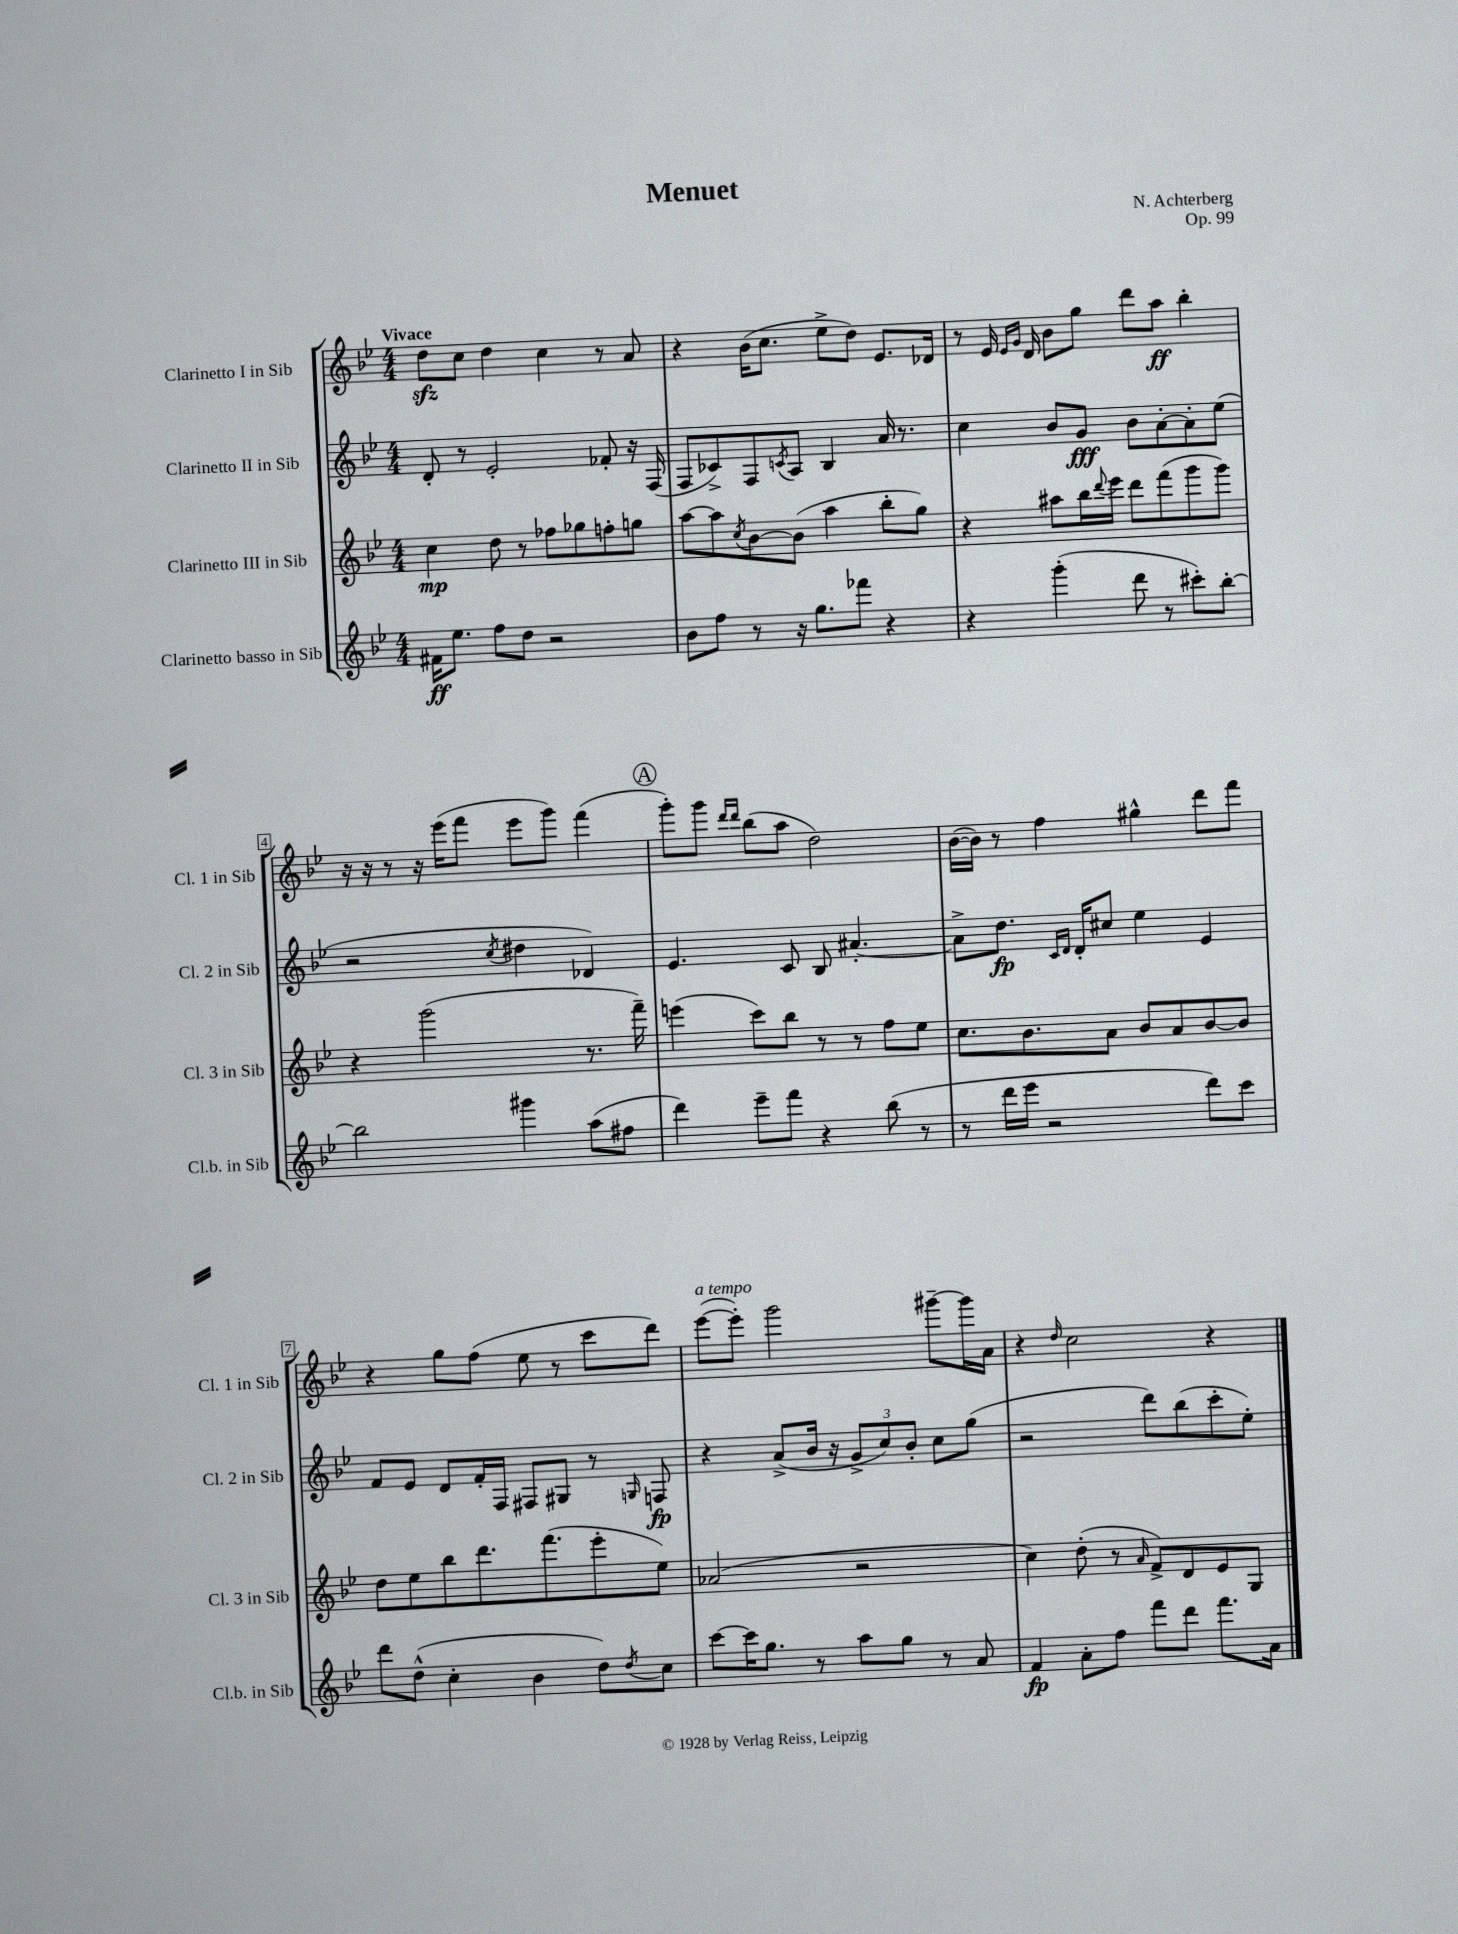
\header { title = "Menuet" composer = "N. Achterberg" opus = "Op. 99" }
<<
\new StaffGroup <<
\new Staff = "s0" \with { instrumentName = "Clarinetto I in Sib" shortInstrumentName = "Cl. 1 in Sib" } {
    \clef treble \key bes \major \numericTimeSignature \time 4/4 \tempo "Vivace"
    d''8\sfz c''8 d''4 c''4 r8 a'8 |
    r4 bes'16( c''8. ees''8-> d''8) ees'8. des'16 |
    r8 ees'16 \grace { ees'16 g'16 } d'16 bes'8 g''8 d'''8 a''8\ff bes''4-. |
    r16 r16 r8 r16 ees'''16( f'''8 ees'''8 g'''8) f'''4( |
    \mark \markup { \circle "A" } g'''8-.) g'''8 \grace { d'''16 d'''16 } bes''8( a''8 d''2) |
    bes'16~( bes'16) r8 f''4 gis''4-^ d'''8 f'''8 |
    r4 g''8 f''8( ees''8 r8 c'''8 d'''8) |
    ees'''8~^\markup { \italic "a tempo" }( ees'''8-.) g'''2 gis'''8~-- gis'''16 a'16 |
    r4 \grace { d''16 } c''2 r4 \bar "|." |
}
\new Staff = "s1" \with { instrumentName = "Clarinetto II in Sib" shortInstrumentName = "Cl. 2 in Sib" } {
    \clef treble \key bes \major \numericTimeSignature \time 4/4
    d'8-. r8 ees'2-. fes'8-. r16 f16( |
    f8 ces'8->) f8 \acciaccatura { c'8 } a8 bes4 a'16 r8. |
    c''4 bes'8 g'8\fff bes'8 a'8~-. a'8-. ees''8( |
    r2 \acciaccatura { c''8 } dis''4 des'4) |
    \mark \markup { \circle "A" } ees'4. c'8 bes8 ais'4.~-. |
    ais'8-> d''8.\fp \grace { c'16 d'16 } d'16-. cis''8 ees''4 ees'4 |
    f'8 ees'8 d'8 f'16-. f16 fis8 gis8 r8 \grace { g16 } f8\fp |
    r4 a'8->( bes'16 r16 \tuplet 3/2 { g'8-> c''8) bes'8-. } c''8 g''8( |
    r2 d'''8) bes''8( c'''8-. ees''8-.) \bar "|." |
}
\new Staff = "s2" \with { instrumentName = "Clarinetto III in Sib" shortInstrumentName = "Cl. 3 in Sib" } {
    \clef treble \key bes \major \numericTimeSignature \time 4/4
    c''4\mp d''8 r8 fes''8 ges''8 f''8-. g''8 |
    a''8~ a''8 \acciaccatura { c''8 } bes'8~ bes'8( a''4 bes''8-. g''8) |
    r4 ais''8 bes''16 \appoggiatura { d'''8 } ees'''16 d'''8 f'''8( g'''8 g'''8) |
    r4 g'''2( r8. f'''16--) |
    \mark \markup { \circle "A" } e'''4( c'''8) bes''8 r8 r8 f''8 ees''8 |
    c''8. bes'8. a'8 bes'8 a'8 bes'8~ bes'8 |
    d''8 ees''8 bes''8 d'''8. f'''8.( ees'''8-. ees''8) |
    aes'2( r2 |
    c''4) d''8-.( r8 \grace { a'16 } f'8->) d'8 ees'8 g8 \bar "|." |
}
\new Staff = "s3" \with { instrumentName = "Clarinetto basso in Sib" shortInstrumentName = "Cl.b. in Sib" } {
    \clef treble \key bes \major \numericTimeSignature \time 4/4
    fis'16\ff ees''8. f''8 d''8 r2 |
    bes'8 f''8 r8 r16 g''8. fes'''8 r4 |
    r4 g'''4-.( d'''8 r8 cis'''8-.) bes''8~-. |
    bes''2 gis'''4 a''8( fis''8 |
    \mark \markup { \circle "A" } d'''4) ees'''8-- f'''8 r4 bes''8( r8 |
    r8 d'''16 ees'''16 r2 d'''8) c'''8 |
    d'''8 d''8-^( c''4-. bes'4 d''8) \acciaccatura { d''8 } c''8 |
    c'''8~ c'''16 g''8. r8 a''8 g''8 r8 a'8 |
    f'4\fp a'8-. f''8 f'''8 d'''8 f'''8. a'16 \bar "|." |
}
>>
>>
\layout { \context { \Score \override BarNumber.stencil = #(make-stencil-boxer 0.1 0.3 ly:text-interface::print) } }
